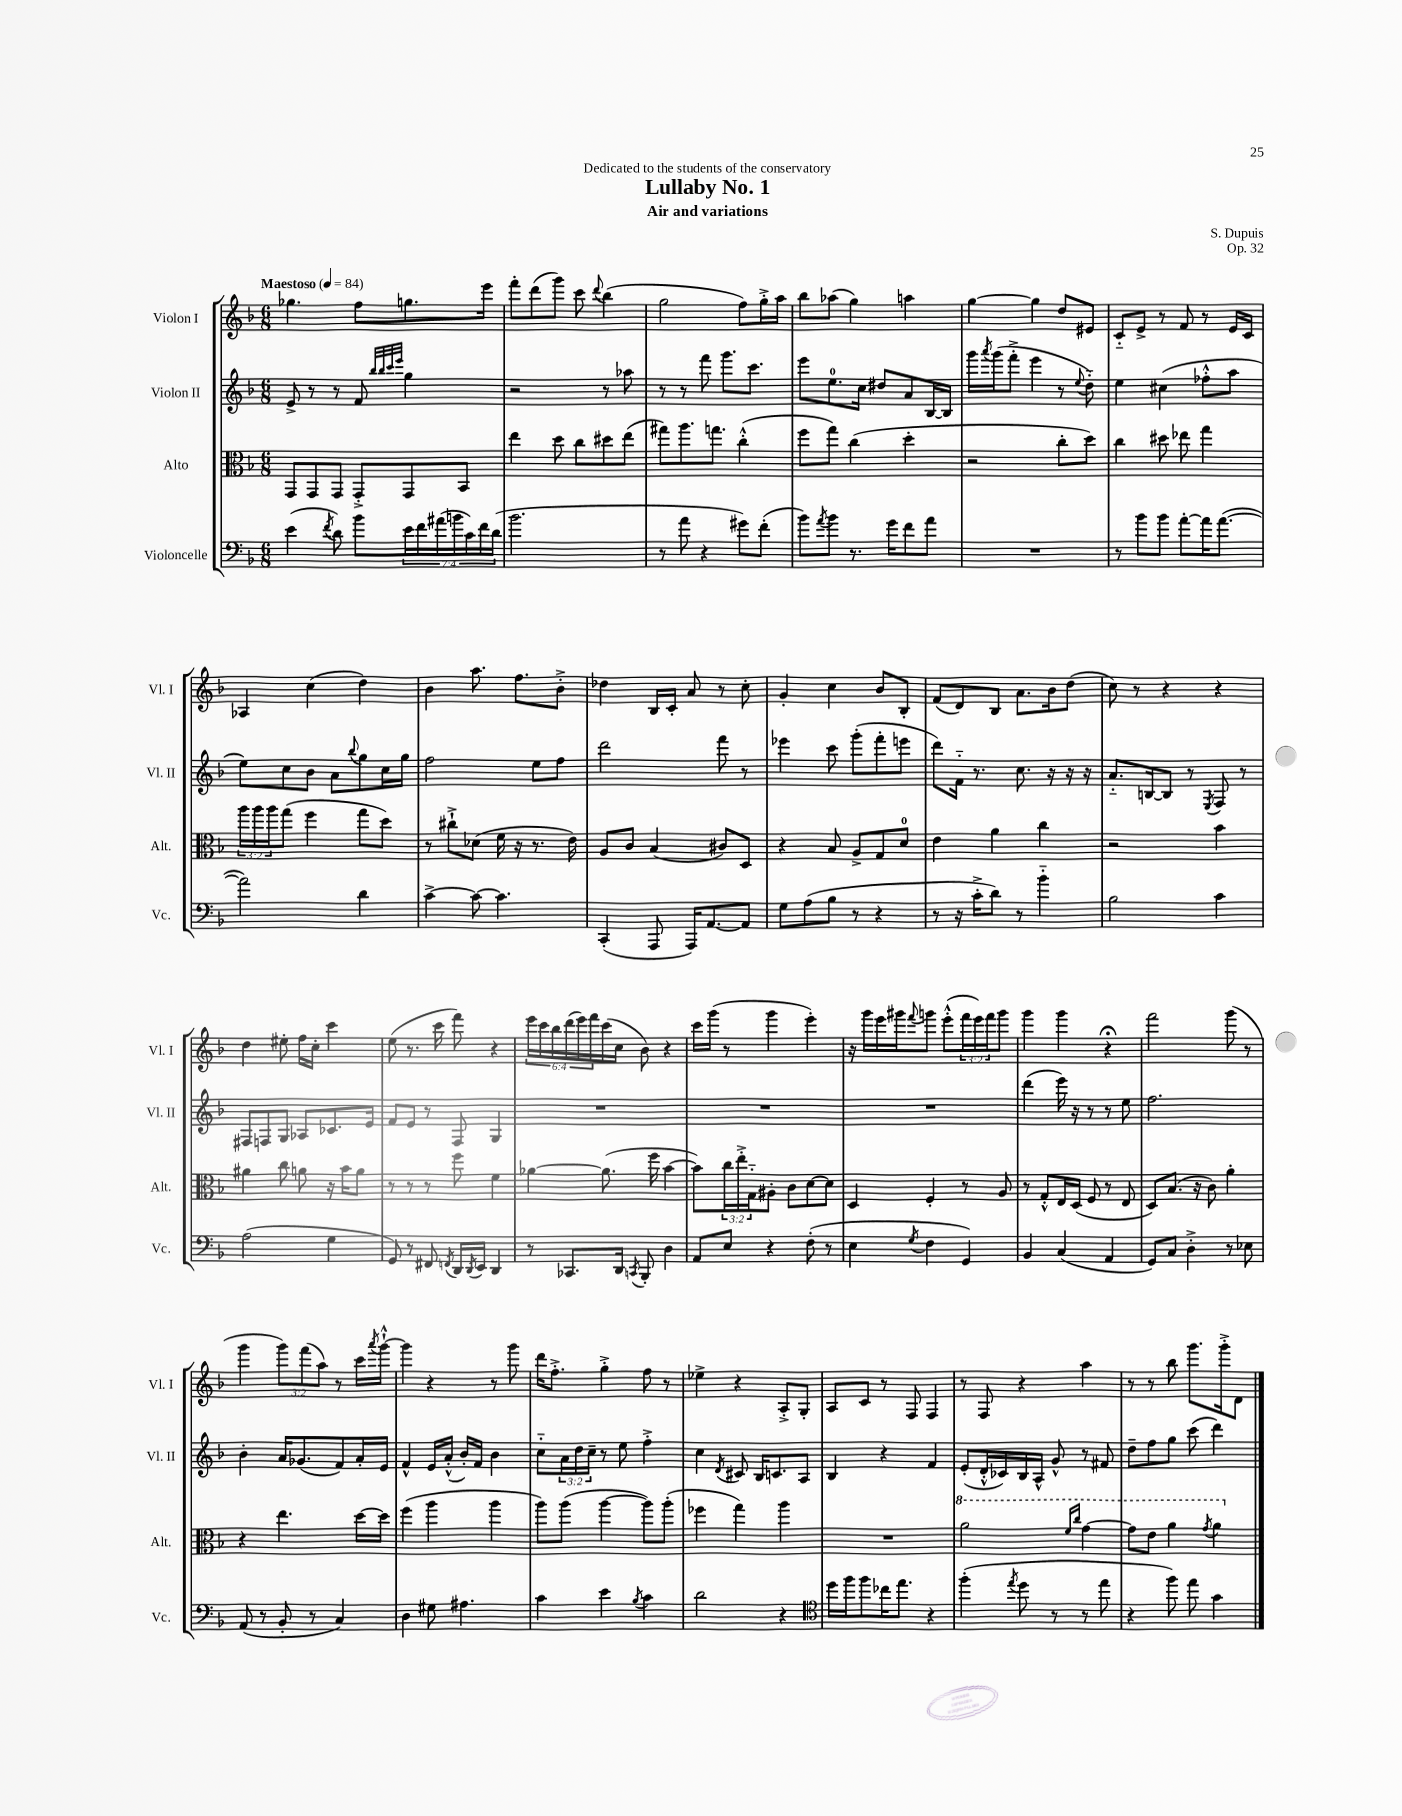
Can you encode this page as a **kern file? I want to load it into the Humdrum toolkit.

**kern	**kern	**kern	**kern
*staff4	*staff3	*staff2	*staff1
*clefF4	*clefC3	*clefG2	*clefG2
*k[b-]	*k[b-]	*k[b-]	*k[b-]
*M6/8	*M6/8	*M6/8	*M6/8
*MM84	*MM84	*MM84	*MM84
(4e	8GG	8e^	4.gg-
.	8GG	8r	.
8qf	.	.	.
8d)	8GG	8r	.
8b-	8GG'^	8f	8ff
.	.	32qqbb-	.
.	.	32qqbb-	.
.	.	32qqccc	.
.	.	32qqeee	.
28e	8GG	4gg	8.gg
28f	.	.	.
(28a#	.	.	.
28b	.	.	.
.	8BB-	.	.
28c)	.	.	.
28f	.	.	.
.	.	.	16eee
(28d	.	.	.
=	=	=	=
2.b-	4ee	2r	8fff'
.	.	.	(8ddd
.	8dd	.	8ggg)
.	8cc	.	8ccc
.	.	.	8qqddd
.	8dd#	8r	(4bb-
.	(8ee	8aa-	.
=	=	=	=
8r	8gg#)	8r	2gg
8a	8.aa	8r	.
4r	.	8fff	.
.	8.gg	.	.
.	.	8.ggg	.
8g#)	(4cc'^^	.	8ff)
.	.	8.ccc	.
(8f'	.	.	16gg'^
.	.	.	16aa
=	=	=	=
8b-)	8ff	8eee	8bb-
8qa	.	.	.
8b-	8gg)	8.ee	(8aa-
8.r	(4cc	.	4gg)
.	.	16cc	.
.	.	8dd#	.
16g	.	.	.
8f	4dd'	8a	4aa
8a	.	[16B-	.
.	.	16B-]	.
=	=	=	=
2.r	2r	16ggg	[4gg
.	.	8qaaa	.
.	.	(16ggg	.
.	.	8fff'^	.
.	.	4eee	4gg]
.	8cc'	8r	8dd
.	.	8qqee	.
.	8dd)	8dd'~)	8e#
=	=	=	=
8r	4cc	4ee	8c'~
8b-	.	.	8e^
8b-	8dd#	(4cc#	8r
[8a'	8ee-	.	8f
16a]	4gg	8ff-'^^	8r
([8.a	.	.	.
.	.	8aa	16e
.	.	.	16c
=	=	=	=
2a])	24aa	8ee)	4A-
.	24aa	.	.
.	24aa	.	.
.	(8gg	8cc	.
.	4ff	8b-	(4cc
.	.	8a	.
.	.	8qqbb-	.
4d	8gg	8gg	4dd)
.	8dd)	16cc	.
.	.	16gg	.
=	=	=	=
[4c^	8r	2ff	4b-
.	8cc#`^	.	.
8c_	(8d-	.	8.aa
4.c]	16f	.	.
.	16r	.	8.ff
.	8.r	8ee	.
.	.	8ff	8b-'^
.	16e)	.	.
=	=	=	=
(4CC'	8A	2ddd	4dd-
.	8c	.	.
8AAA	(4B-	.	16B-
.	.	.	16c'
16AAA)	.	.	8a
[8.AA	.	.	.
.	8c#)	8fff	8r
8AA]	8D	8r	8cc'
=	=	=	=
8G	4r	4eee-	4g'
(8A	.	.	.
8B-	8B-	8ccc	4cc
8r	8A^	(8ggg'	.
4r	8G	8fff'	8b-
.	8d	8eee	8B-'
=	=	=	=
8r	4e	8ddd)	(8f
16r	.	16f'~	8d)
16c'^	.	8.r	.
8d)	4a	.	8B-
8r	.	8.cc	8.a
4b-'~	4cc	.	.
.	.	16r	16b-
.	.	16r	(8dd
.	.	16r	.
=	=	=	=
2B-	2r	8.a'~	8cc)
.	.	.	8r
.	.	[16B	.
.	.	8B]	4r
.	.	8r	.
.	.	8qE	.
4c	4b-	8F	4r
.	.	8r	.
=	=	=	=
(2A	4a#	8F#	4dd
.	.	8F	.
.	8cc	8G	8ee#'
.	8a	8A-	16ff
.	.	.	16cc'
4G	16r	8.c-	4ccc
.	16b-	.	.
.	8a	.	.
.	.	16e	.
=	=	=	=
8GG)	8r	8f	(8ee
8r	8r	8e	8.r
8FF#	8r	8r	.
.	.	.	16ccc
8qFF	.	.	.
16DD	8ff	8F	8fff)
8qDD	.	.	.
16EE	.	.	.
4DD	4f	4G	4r
=	=	=	=
8r	[4a-	2.r	24eee
.	.	.	24ccc
.	.	.	24bb-
8.CC-	.	.	(24ddd
.	.	.	24eee)
.	.	.	24fff
.	(8.a-]	.	(16ccc
16DD	.	.	16cc
8qCC	.	.	.
8BBB-'	.	.	8b-)
.	16ff	.	.
4D	[4b-	.	4r
=	=	=	=
8AA	8b-])	2.r	16ccc
.	.	.	(16ggg
8E	24cc	.	8r
.	24ee'^	.	.
.	24G'~	.	.
4r	8A#'	.	4ggg
.	8c	.	.
(8F'	[8d	.	4eee')
8r	8d]	.	.
=	=	=	=
4E	4D	2.r	16r
.	.	.	16ggg
.	.	.	16eee
.	.	.	16ggg#
8qG	.	.	8qqfff
4F	4F'	.	8ggg
.	.	.	(8eee'^^
4GG)	8r	.	24fff
.	.	.	24eee)
.	.	.	24fff
.	8A	.	8ggg
=	=	=	=
4BB-	8r	(4ddd	4ggg
.	8G'^^	.	.
(4C	16E	16eee)	4ggg
.	(16D	16r	.
.	8F	8r	.
4AA	8r	8r	4r;
.	8E	8ee	.
=	=	=	=
8GG)	8D)	2.ff	2fff
8C	(8.B-	.	.
4D'^	.	.	.
.	16r	.	.
.	8c)	.	.
8r	4a'	.	(8ggg
8E-	.	.	8r
=	=	=	=
(8AA	4r	4b-'	4ggg
8r	.	.	.
8BB-'	4.ee	16a	12ggg)
.	.	(8.g-	.
.	.	.	(12fff
8r	.	.	.
.	.	.	12aa)
4C)	.	8f)	8r
.	[16dd	16a'	16ccc
.	.	.	8qaaa
.	16dd]	16e	[16ggg`^^
=	=	=	=
4D	(4ff	4f^^	4ggg]
8G#	4aa	16e	4r
.	.	(16a'^^	.
4.A#	.	16b-')	.
.	.	16f	.
.	4aa	4b-	8r
.	.	.	8ggg
=	=	=	=
4c	8aa)	8cc'~	16ddd
.	.	.	8.ff'^
.	(8aa	24a	.
.	.	24dd	.
.	.	24cc~	.
4e	[4aa	8r	4gg'^
.	.	8ee	.
8qB-	.	.	.
4c	8aa])	4ff'^	8ff
.	(8aa'	.	8r
=	=	=	=
2d	4ff-	4cc	4ee-^
.	.	8qd	.
.	4gg)	8c#	4r
.	.	16B-	.
.	.	8.c	.
4r	4aa	.	8A'^
.	.	8A	8G'
=	=	=	=
*clefC4	*	*	*
16dd	2.r	4B-	8A
16ff	.	.	.
8ff	.	.	8c
16cc-	.	4r	8r
8.ee	.	.	.
.	.	.	8F
4r	.	4f	4F
=	=	=	=
(4ff'	2aa	(8e'	8r
.	.	16d'^^	8F
.	.	16c-)	.
8qee	.	.	.
8dd	.	16B-	4r
.	.	16A^^	.
8r	.	8g^^	.
.	16qqff	.	.
.	16qqccc	.	.
8r	[4gg	8r	4aa
8ee	.	8f#	.
=	=	=	=
4r	8gg]	8dd~	8r
.	8ee	8ff	8r
8ff)	4aa	8gg	8bb-
8ee	.	(8ccc	8.ggg
.	8qgg	.	.
4g	4aa	4ddd)	.
.	.	.	16ggg'^
.	.	.	8d
==	==	==	==
*-	*-	*-	*-
